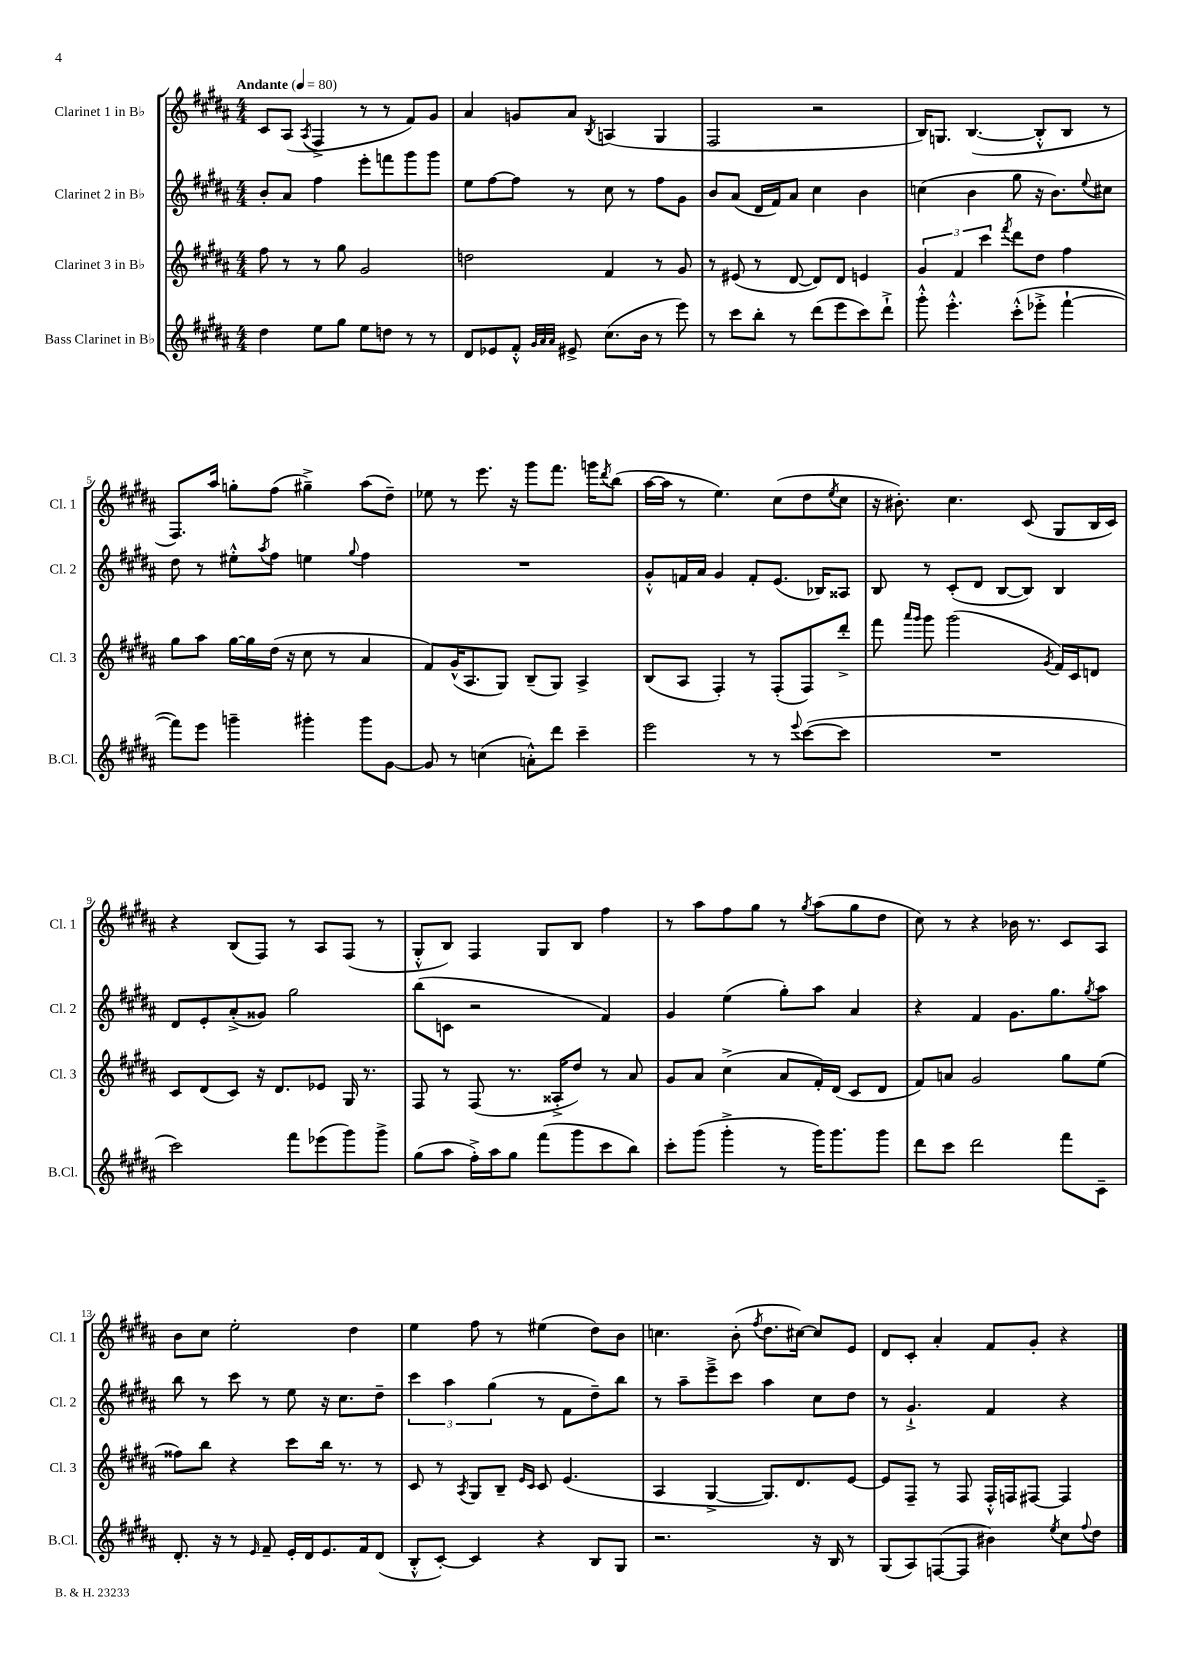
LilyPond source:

<<
\new StaffGroup <<
\new Staff = "s0" \with { instrumentName = "Clarinet 1 in Bb" shortInstrumentName = "Cl. 1" } {
    \clef treble \key b \major \numericTimeSignature \time 4/4 \tempo "Andante" 4 = 80
    cis'8 ais8( \acciaccatura { ais8 } fis4-> r8 r8 fis'8) gis'8 |
    ais'4 g'8 ais'8 \acciaccatura { b8 } a4( gis4 |
    fis2 r2 |
    b16) g8. b4.~( b8-.-^ b8 r8 |
    fis8.) ais''16 g''8-. fis''8( gis''4--->) ais''8( dis''8--) |
    ees''8 r8 e'''8. r16 gis'''8 fis'''8. g'''16 \acciaccatura { dis'''8 } b''8( |
    ais''16~ ais''16 r8 e''4.) cis''8( dis''8 \acciaccatura { e''8 } cis''8 |
    r16 bis'8.-.) cis''4. cis'8( gis8 b16 cis'16) |
    r4 b8( fis8) r8 ais8 fis8( r8 |
    gis8-.-^ b8) fis4 gis8 b8 fis''4 |
    r8 ais''8 fis''8 gis''8 r8 \acciaccatura { gis''8 } ais''8( gis''8 dis''8 |
    cis''8) r8 r4 bes'16 r8. cis'8 ais8 |
    b'8 cis''8 e''2-. dis''4 |
    e''4 fis''8 r8 eis''4( dis''8) b'8 |
    c''4. b'8-.( \acciaccatura { fis''8 } dis''8. cis''16~) cis''8 e'8 |
    dis'8 cis'8-. ais'4-. fis'8 gis'8-. r4 \bar "|." |
}
\new Staff = "s1" \with { instrumentName = "Clarinet 2 in Bb" shortInstrumentName = "Cl. 2" } {
    \clef treble \key b \major \numericTimeSignature \time 4/4
    b'8-. ais'8 fis''4 e'''8-. f'''8 gis'''8 gis'''8 |
    e''8 fis''8~ fis''8 r8 cis''8 r8 fis''8 gis'8 |
    b'8 ais'8( dis'16 fis'16) ais'8 cis''4 b'4 |
    c''4( b'4 gis''8 r16 b'8.) \appoggiatura { e''8 } cis''8 |
    dis''8 r8 eis''8-.-^ \acciaccatura { ais''8 } fis''8 e''4 \appoggiatura { gis''8 } fis''4 |
    R1 |
    gis'8-.-^ f'16 ais'16 gis'4 f'8-. e'8.( bes16) aisis8 |
    b8 r8 cis'8-.( dis'8 b8~ b8) b4 |
    dis'8 e'8-. ais'8-.->( gisis'8) gis''2 |
    b''8( c'8 r2 fis'4) |
    gis'4 e''4( gis''8-.) ais''8 ais'4 |
    r4 fis'4 gis'8. gis''8. \acciaccatura { gis''8 } ais''8 |
    b''8 r8 cis'''8 r8 e''8 r16 cis''8. dis''8-- |
    \tuplet 3/2 { cis'''4 ais''4 gis''4( } r8 fis'8 dis''8--) b''8 |
    r8 ais''8-- e'''8---> cis'''8 ais''4 cis''8 dis''8 |
    r8 gis'4.-!-> fis'4 r4 \bar "|." |
}
\new Staff = "s2" \with { instrumentName = "Clarinet 3 in Bb" shortInstrumentName = "Cl. 3" } {
    \clef treble \key b \major \numericTimeSignature \time 4/4
    fis''8 r8 r8 gis''8 gis'2 |
    d''2 fis'4 r8 gis'8 |
    r8 eis'8( r8 dis'8~ dis'8) dis'8 e'4 |
    \tuplet 3/2 { gis'4 fis'4 cis'''4 } \acciaccatura { fis'''8 } dis'''8 dis''8 fis''4 |
    gis''8 ais''8 gis''16~ gis''16 dis''16( r16 cis''8 r8 ais'4 |
    fis'8) gis'16-^( ais8. gis8) b8--( gis8) ais4-> |
    b8( ais8 fis4-.) r8 fis8-.( fis8) dis'''8-.-> |
    fis'''8 \grace { ais'''16 gis'''16 } gis'''8 gis'''2( \acciaccatura { gis'8 } fis'16) cis'16 d'8 |
    cis'8 dis'8( cis'8) r16 dis'8. ees'8 gis16 r8. |
    fis8 r8 fis8( r8. aisis16-.-> dis''8) r8 ais'8 |
    gis'8 ais'8 cis''4->( ais'8 fis'16-.) dis'16( cis'8 dis'8 |
    fis'8) a'8 gis'2 gis''8 e''8( |
    fisis''8) b''8 r4 cis'''8 b''16 r8. r8 |
    cis'8 r8 \acciaccatura { ais8 } gis8 b8-- \grace { e'16 cis'16 } cis'8 e'4.( |
    ais4 gis4~-> gis8.) dis'8. e'8~ |
    e'8 fis8-- r8 fis8 fis16-.-^ f16 fis8~ fis4 \bar "|." |
}
\new Staff = "s3" \with { instrumentName = "Bass Clarinet in Bb" shortInstrumentName = "B.Cl." } {
    \clef treble \key b \major \numericTimeSignature \time 4/4
    dis''4 e''8 gis''8 e''8 d''8 r8 r8 |
    dis'8 ees'8 fis'8-.-^ \grace { gis'32 ais'32 ais'32 } eis'8-> cis''8.( b'16 r8 e'''8) |
    r8 cis'''8 b''8-. r8 dis'''8( e'''8 cis'''8) dis'''8-!-> |
    gis'''8-.-^ e'''4.-.-^ cis'''8-.-^( ees'''8-.-> fis'''4~-! |
    fis'''8) e'''8 g'''4-- gis'''4-. gis'''8 gis'8~ |
    gis'8 r8 c''4( a'8-.-^) dis'''8 cis'''4-- |
    e'''2 r8 r8 \appoggiatura { e'''8 } cis'''8~( cis'''8 |
    R1 |
    cis'''2) fis'''8 ees'''8( gis'''8) gis'''8-> |
    gis''8( ais''8 fis''16-.->) ais''16 gis''8 fis'''8( gis'''8 cis'''8 b''8) |
    cis'''8-. gis'''8( gis'''4-.-> r8 gis'''16) gis'''8. gis'''8 |
    dis'''8 cis'''8 dis'''2 fis'''8 cis'8-- |
    dis'8.-. r16 r8 \grace { e'16 } fis'8-- e'16-. dis'16 e'8. fis'16 dis'8( |
    b8-.-^ cis'8~-.) cis'4 r4 b8 gis8 |
    r2. r16 b16 r8 |
    gis8( ais8) f8~( f8 bis'4) \acciaccatura { e''8 } cis''8 \appoggiatura { fis''8 } dis''8 \bar "|." |
}
>>
>>
